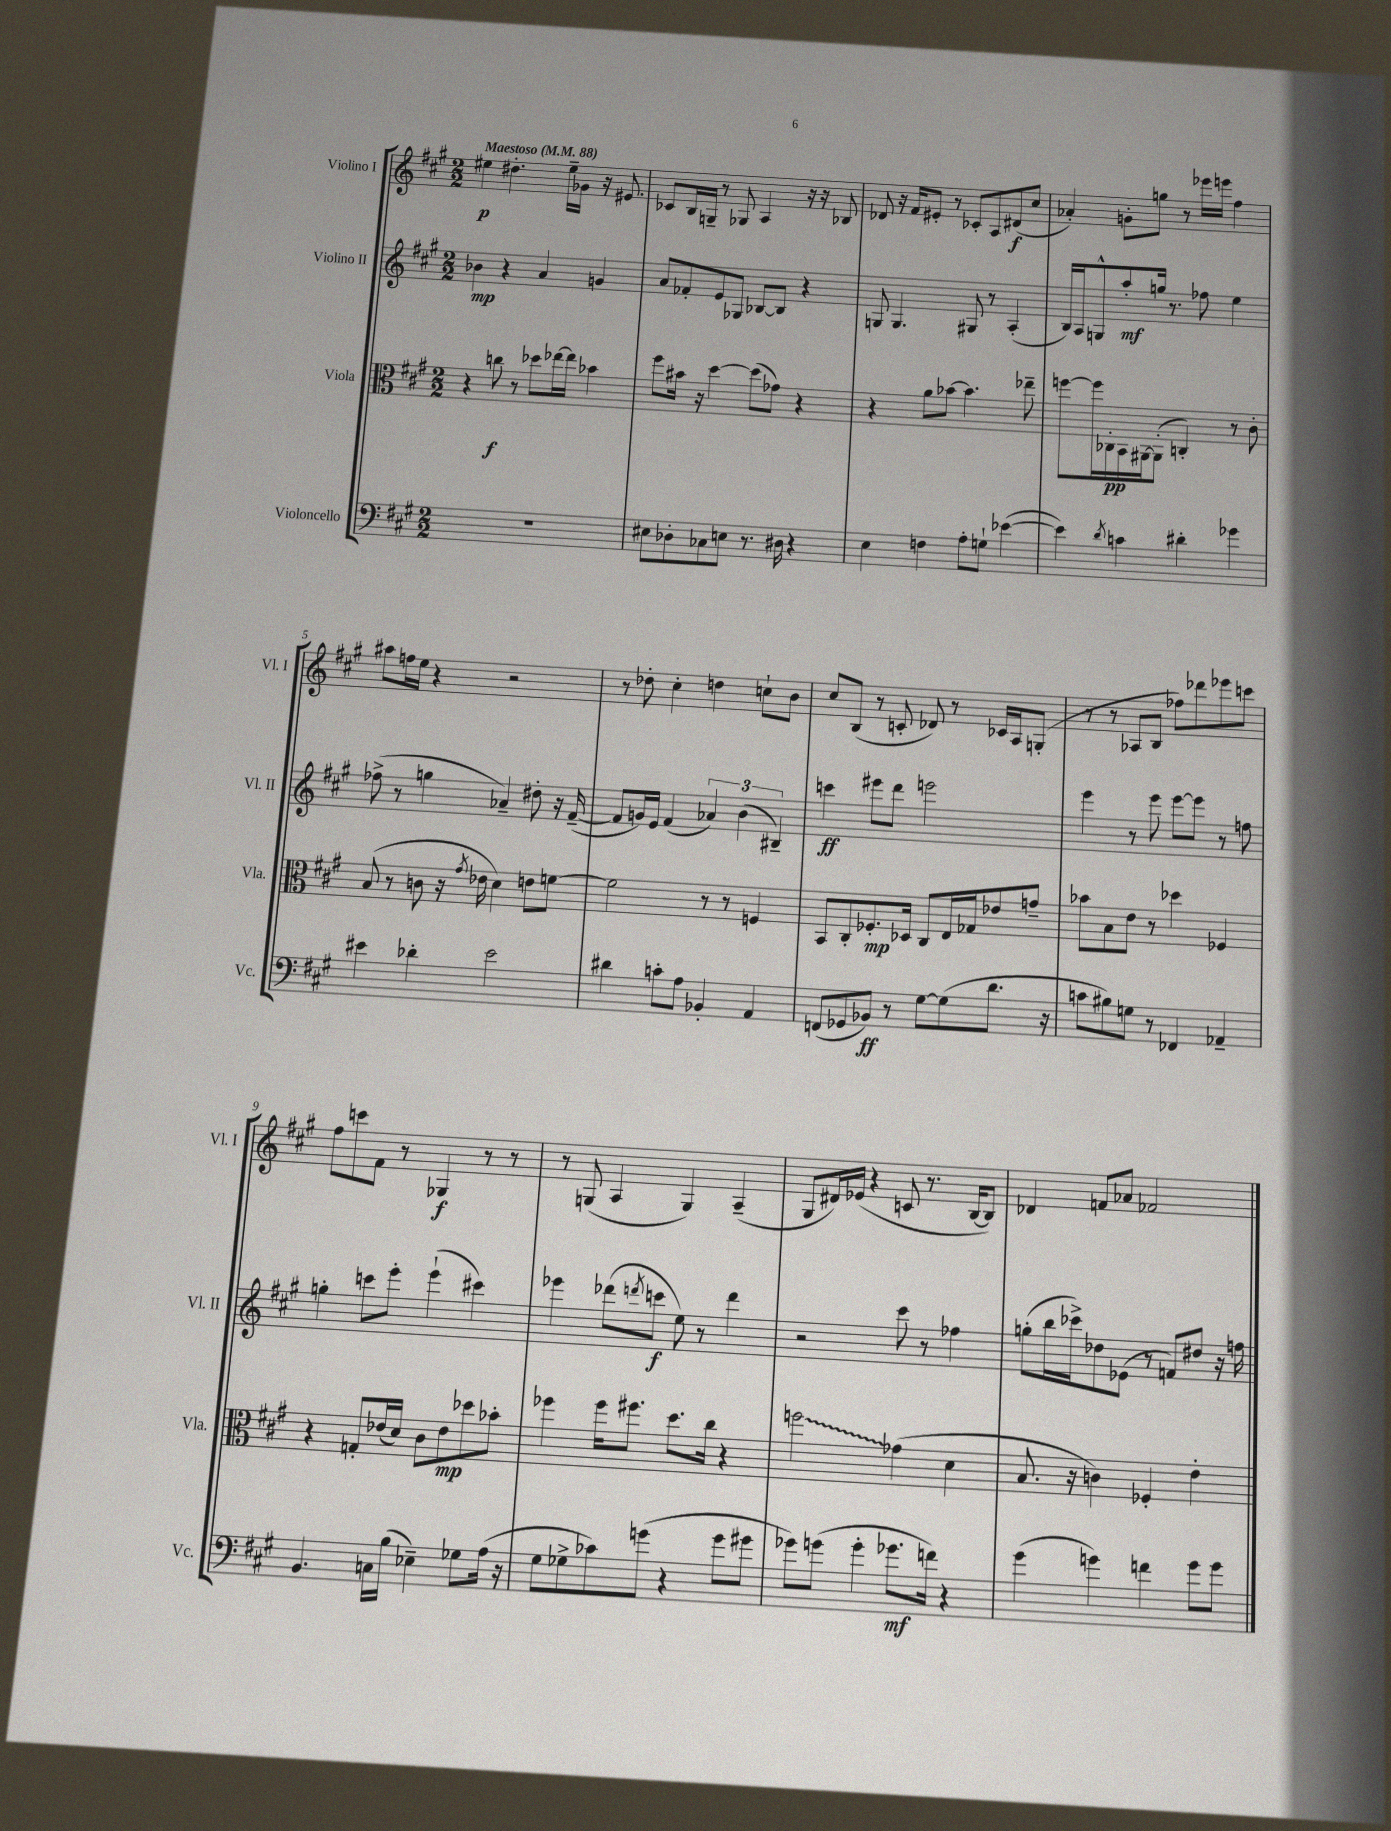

**kern	**kern	**kern	**kern
*staff4	*staff3	*staff2	*staff1
*clefF4	*clefC3	*clefG2	*clefG2
*k[f#c#g#]	*k[f#c#g#]	*k[f#c#g#]	*k[f#c#g#]
*M2/2	*M2/2	*M2/2	*M2/2
*MM88	*MM88	*MM88	*MM88
1r	4r	4b-	4ee#
.	8cc	4r	4.dd#'
.	8r	.	.
.	8dd-	4a	.
.	[16ee-	.	16ee#~
.	16ee-]	.	16g-
.	4b-	4g	16r
.	.	.	8.e#
=	=	=	=
8E#	8ff#	8a	8c-
8D-'	16b#	8f-'	16B
.	16r	.	16G~
8C-	[4dd	8e	8r
8E	.	8G-	8G-
8.r	(8dd]	[8B-	4A
.	8g-)	8B-]	.
16D#	.	.	.
4r	4r	4r	16r
.	.	.	16r
.	.	.	8B-
=	=	=	=
4E	4r	8G	8d-
.	.	4.G	16r
.	.	.	16f#
4F	8a	.	8e#'
.	[8b-	.	8r
8A'	4.b-]	8G#	8c-'
8G`	.	8r	8A
([4e-	.	(4A'	(8d#
.	8ee-~	.	8cc#
=	=	=	=
4e-])	[8ff	16B)	4a-')
.	.	16A	.
.	16ff]	8G^^	.
.	16C-'	.	.
8qd	.	.	.
4c	16BB	8aa'	8g'
.	[16AA#	.	.
.	(8AA#']	16gg	8gg
.	.	8.r	.
4d#'	4C')	.	8r
.	.	8ff-	16eee-
.	.	.	16eee
4g-	8r	4ee	4ff#
.	8c#'	.	.
=	=	=	=
4e#	(8B	(8ff-^	8aa#
.	8r	8r	16ff
.	.	.	16ee
4d-'	8c	4gg	4r
.	16r	.	.
.	8qg#	.	.
.	16e-	.	.
2e#	4d)	4a-~)	2r
.	8e	8dd#'	.
.	[8f	16r	.
.	.	([16f#~	.
=	=	=	=
4d#	2f]	8f#]	8r
.	.	16g)	8dd-'
.	.	16e	.
8c'	.	(4f#	4cc#'
8A	.	.	.
4BB-'	8r	6a-)	4dd
.	8r	.	.
.	.	(6b	.
4AA	4F	.	8cc`
.	.	6B#~)	.
.	.	.	8b
=	=	=	=
(8FF	8BB	4ccc	8cc#
8GG-	8C#'	.	(8B
8BB-)	8.F-'	8eee#	8r
8r	.	8ddd	8c'
.	16D-	.	.
[8G#	8C#	2eee	8d-)
(8G#]	16E	.	8r
.	16G-	.	.
8.d	8e-	.	16c-
.	.	.	16A
.	8g~	.	(8G'
16r	.	.	.
=	=	=	=
8c	8b-	4eee	8r
8B#)	8B	.	8r
8G	8e	8r	8A-
8r	8r	8eee	8B
4FF-	4dd-	[8eee	8ff-)
.	.	8eee]	8ddd-
4AA-~	4F-	8r	8eee-
.	.	8ff	8ccc
=	=	=	=
4.BB	4r	4gg'	8ff#
.	.	.	8ccc
.	8G'	8ccc	8f#
16C	(16e-	8eee'	8r
(16B	16d)	.	.
4E-~)	8c#	(4eee`	4G-
.	8e-	.	.
8G-	8dd-	4ccc#)	8r
(16A	8b-'	.	8r
16r	.	.	.
=	=	=	=
8G#	4ff-	4eee-	8r
8G-^	.	.	(8G
8c-)	16ff-	(8ddd-	4A
.	8.ff#	.	.
.	.	8qddd	.
(8g	.	8ccc	.
4r	8.dd	8ee)	4G)
.	.	8r	.
.	16cc#	.	.
8g	4r	4ddd	(4A~
8g#	.	.	.
=	=	=	=
8g-)	2ff	2r	8G#
(8g	.	.	16d#)
.	.	.	(16e-
4g'	.	.	4r
8.g-	(4g-	8ccc#	8c
.	.	8r	8.r
16f)	.	.	.
4r	4d	4ff-	.
.	.	.	[16B
.	.	.	8B])
=	=	=	=
(4g#	8.B	(8gg'	4d-
.	.	16bb	.
.	16r	16ccc-^)	.
4g)	4c)	8dd-	8f
.	.	(8e-	8a-
4f	4F-'	8r	2f-
.	.	8f)	.
8g	4e'	8dd#	.
8g	.	16r	.
.	.	16ff	.
==	==	==	==
*-	*-	*-	*-
